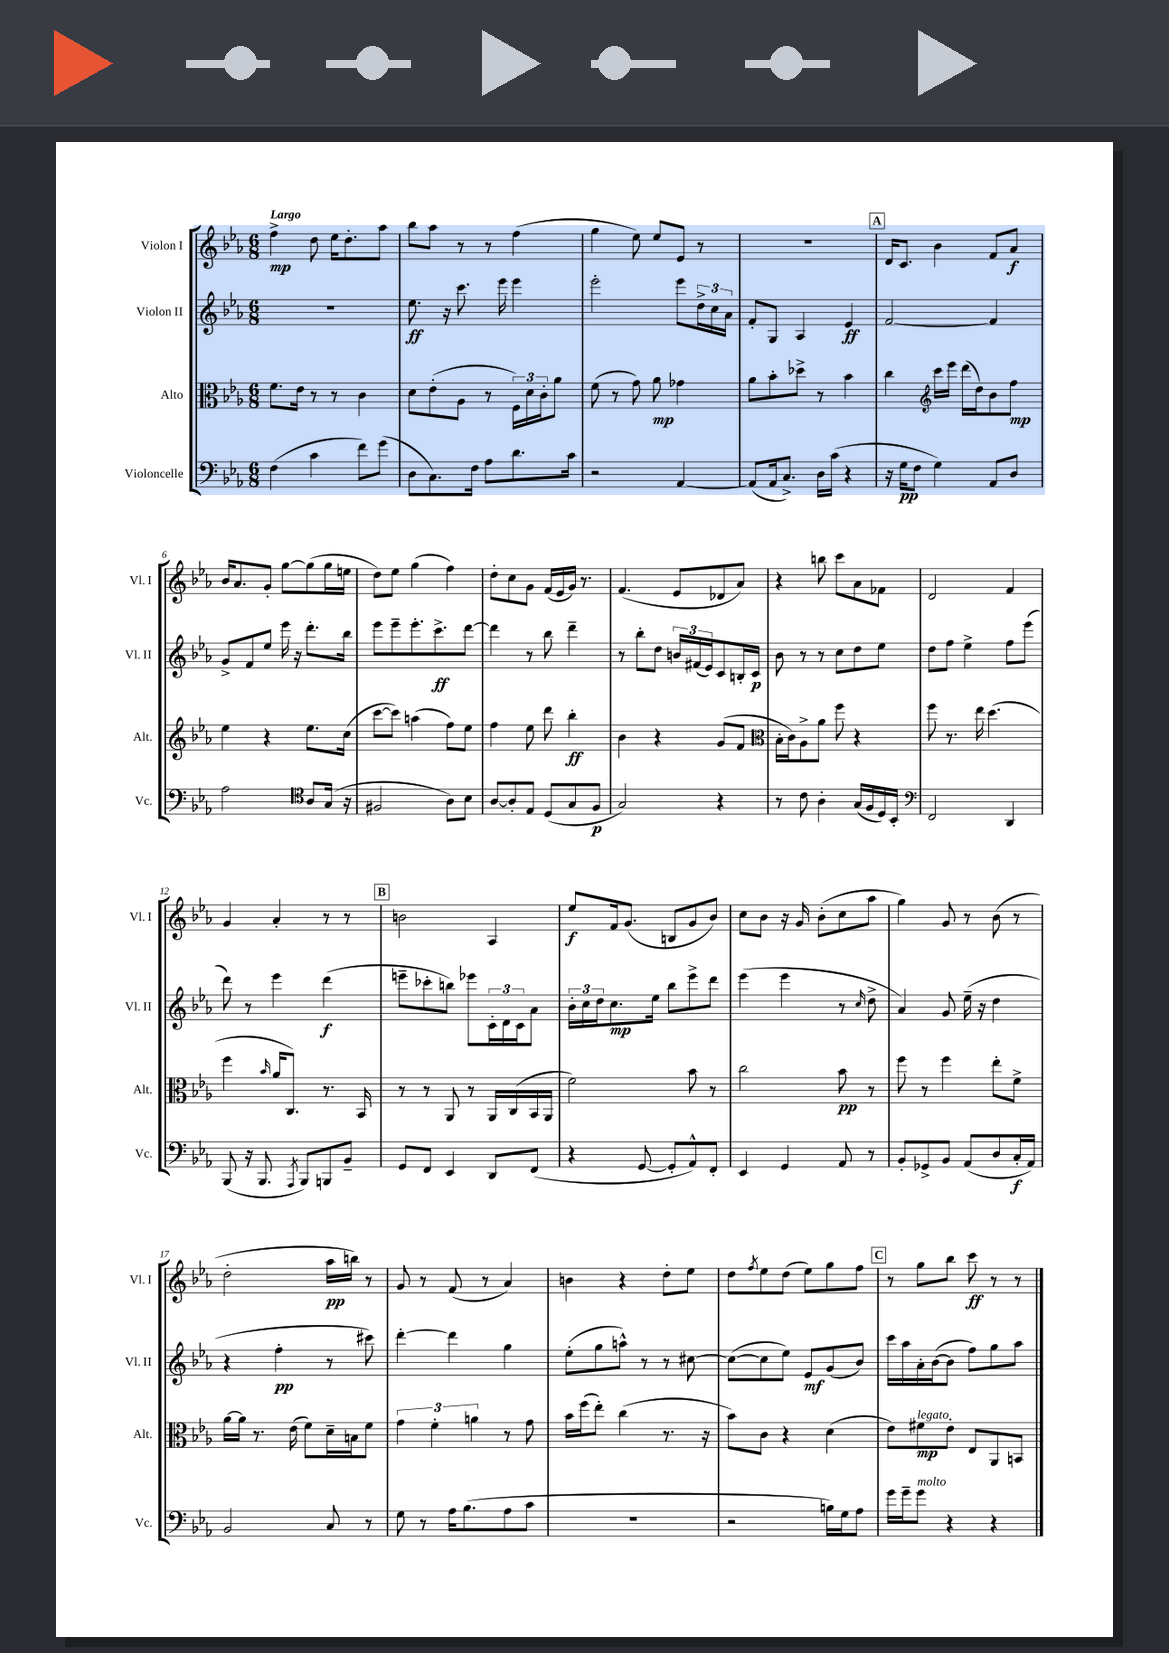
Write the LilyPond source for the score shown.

<<
\new StaffGroup <<
\new Staff = "s0" \with { instrumentName = "Violon I" shortInstrumentName = "Vl. I" } {
    \clef treble \key ees \major \numericTimeSignature \time 6/8 \tempo "Largo"
    f''4->\mp d''8 ees''16 d''8.-. aes''8 |
    bes''8 aes''8 r8 r8 f''4( |
    g''4 ees''8) ees''8 ees'8 r8 |
    R2. |
    \mark \markup { \box "A" } d'16 c'8. bes'4 f'8 aes'8\f |
    bes'16 aes'8. g'8-. g''8~ g''8( g''16 e''16 |
    d''8) ees''8 g''4( f''4) |
    d''8-. c''8 g'8 f'16( ees'16 g'16) r8. |
    f'4.( ees'8 des'8 aes'8) |
    r4 b''8 c'''8 aes'8 fes'8 |
    d'2 f'4 |
    g'4 aes'4-. r8 r8 |
    \mark \markup { \box "B" } b'2 aes4 |
    ees''8\f f'16 g'8.( b8 g'8 bes'8) |
    c''8 bes'8 r16 g'16 bes'8-.( c''8 aes''8 |
    g''4) g'8 r8 bes'8( r8 |
    d''2-. aes''16\pp b''16) r8 |
    g'8 r8 f'8( r8 aes'4) |
    b'4 r4 d''8-. ees''8 |
    d''8 \acciaccatura { f''8 } ees''8 d''8( ees''8) g''8 f''8 |
    \mark \markup { \box "C" } r8 g''8 bes''8 c'''8\ff r8 r8 \bar "|." |
}
\new Staff = "s1" \with { instrumentName = "Violon II" shortInstrumentName = "Vl. II" } {
    \clef treble \key ees \major \numericTimeSignature \time 6/8
    R2. |
    ees''8.\ff r16 c'''8. ees'''16 ees'''4 |
    ees'''2-. ees'''8 \tuplet 3/2 { d''16-> c''16 aes'16 } |
    f'8-. g8 aes4 ees'4\ff |
    \mark \markup { \box "A" } f'2~ f'4 |
    g'8-> f'8 ees''8 ees'''16 r16 d'''8.-. bes''16 |
    ees'''8 ees'''8-- ees'''8.-. c'''8.->\ff d'''8~ |
    d'''4 r8 bes''8 d'''4-- |
    r8 bes''8-. d''8 \tuplet 3/2 { b'16 fis'16( ees'16) } c'8 b16-. c'16\p |
    bes'8 r8 r8 c''8 d''8 ees''8 |
    d''8 f''8 ees''4-> f''8 ees'''8( |
    d'''8) r8 ees'''4 d'''4\f( |
    \mark \markup { \box "B" } e'''8-- ces'''8-. b''8) ees'''8 \tuplet 3/2 { c'16-. d'16 c'16 } aes'8 |
    \tuplet 3/2 { bes'16-. c''16 d''16 } c''8.\mp ees''16 bes''8 ees'''8-> d'''8 |
    ees'''4( ees'''4 r8 \grace { c''16 } d''8-> |
    aes'4) g'8 ees''16--( r16 d''4 |
    r4 f''4-.\pp r8 cis'''8) |
    d'''4~-. d'''4 g''4 |
    ees''8-.( g''8 a''8-^) r8 r8 cis''8~ |
    cis''8~( cis''8 ees''8) ees'8\mf g'8( bes'8) |
    \mark \markup { \box "C" } c'''16 aes''16 aes'16-. bes'16~( bes'8 f''8) g''8 aes''8 \bar "|." |
}
\new Staff = "s2" \with { instrumentName = "Alto" shortInstrumentName = "Alt." } {
    \clef alto \key ees \major \numericTimeSignature \time 6/8
    f'8. ees'16 r8 r8 c'4 |
    d'8 ees'8-.( aes8 r8 \tuplet 3/2 { f16) d'16 c'16-. } aes'8 |
    f'8( r8 g'8) aes'8\mp ges'4 |
    aes'8 bes'8-. des''8-> r8 bes'4 |
    \mark \markup { \box "A" } c''4 \clef treble c'''16 ees'''16 d'''16( d''16) bes'8 f''8\mp |
    ees''4 r4 ees''8. c''16( |
    c'''8~ c'''8) a''4( f''8) ees''8 |
    f''4 ees''8 d'''8 bes''4-.\ff |
    bes'4 r4 g'8( f'8 |
    \clef alto bes16-. c'16) aes8-> aes'8 f''8 r4 |
    f''8 r8. ees''16 d''4.( |
    f''4 \grace { bes'16 } aes'16 c8.) r8. bes,16 |
    \mark \markup { \box "B" } r8 r8 aes,8 r8 aes,16 c16( bes,16 aes,16 |
    f'2) bes'8 r8 |
    c''2 bes'8\pp r8 |
    f''8 r8 f''4 ees''8-. f'8-> |
    aes'16~ aes'16 r8. ees'16( f'8) d'16-- b16 f'8 |
    \tuplet 3/2 { g'4 f'4-. a'4 } r8 g'8 |
    bes'16 f''16( ees''8-.) c''4( r8. r16 |
    bes'8) c'8 r4 d'4( |
    \mark \markup { \box "C" } ees'8) fis'8\mp^\markup { \italic "legato" } ees'8-. ees8 aes,8 b,8 \bar "|." |
}
\new Staff = "s3" \with { instrumentName = "Violoncelle" shortInstrumentName = "Vc." } {
    \clef bass \key ees \major \numericTimeSignature \time 6/8
    f4( c'4 f'8) g'8( |
    d8 c8.) f16 aes8 d'8. c'16 |
    r2 aes,4~ |
    aes,8( aes,16 c8.->) d16 c'16( r4 |
    \mark \markup { \box "A" } r16 g16\pp f8 g4) aes,8 d8 |
    aes2 \clef tenor aes8 g16( r16 |
    fis2 aes8) bes8 |
    aes8~ aes8-. ees8 d8( g8 f8\p |
    g2) r4 |
    r8 c'8 aes4-. g16( f16 d16) bes,16-. |
    \clef bass f,2 d,4 |
    bes,,8( r16 bes,,8. \acciaccatura { aes,,8 } bes,,8) b,,8 bes,8-- |
    \mark \markup { \box "B" } g,8 f,8 ees,4 d,8 f,8( |
    r4 g,8~ g,8-. aes,8-^) f,8-. |
    ees,4 g,4 aes,8 r8 |
    bes,8-. ges,8-> bes,8 aes,8( d8 c16-.\f aes,16) |
    bes,2 c8 r8 |
    g8 r8 aes16 bes8.( aes8 c'8 |
    R2. |
    r2 b16) g16 aes8 |
    \mark \markup { \box "C" } g'16 g'16-- g'8^\markup { \italic "molto" } r4 r4 \bar "|." |
}
>>
>>
